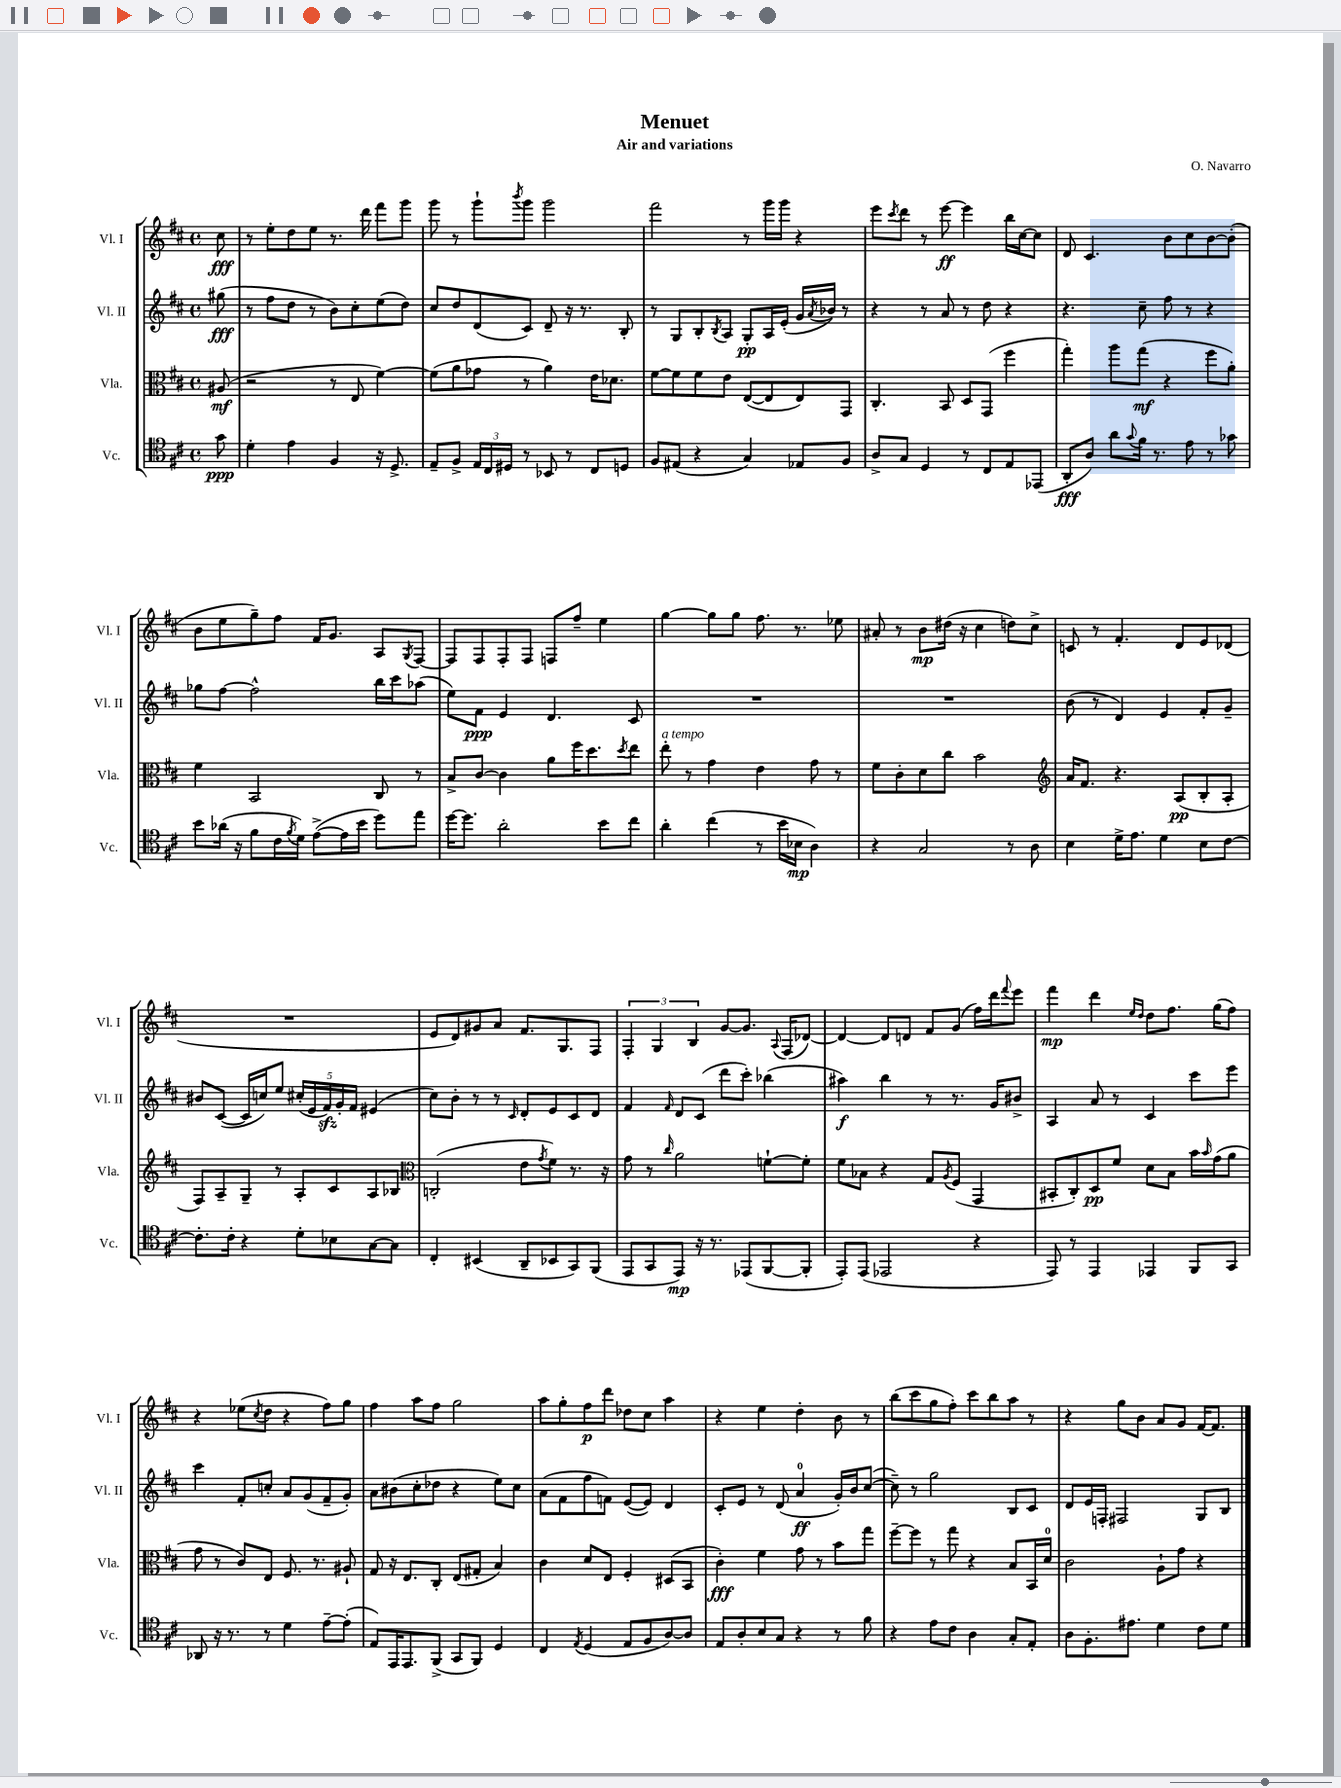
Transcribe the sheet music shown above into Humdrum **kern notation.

**kern	**kern	**kern	**kern
*staff4	*staff3	*staff2	*staff1
*clefC4	*clefC3	*clefG2	*clefG2
*k[f#c#]	*k[f#c#]	*k[f#c#]	*k[f#c#]
*M4/4	*M4/4	*M4/4	*M4/4
*met(c)	*met(c)	*met(c)	*met(c)
8g	(8A#	(8gg#	8cc#
=	=	=	=
4d'	2r	8r	8r
.	.	8ff#	8ee'
4e	.	8dd	8dd
.	.	8r	8ee
4F#	8r	8b)	8.r
.	8E	8cc#'	.
.	.	.	16ddd
16r	[4f#)	(8ee	8fff#
8.D^	.	.	.
.	.	8dd)	8ggg
=	=	=	=
8E~	(8f#]	8cc#	8ggg
8F#^	8a	8dd	8r
24E	8g-	(8d	8ggg`
24C#	.	.	.
24D#	.	.	.
.	.	.	8qbbb
8r	8r	8c#)	8ggg
8BB-	4a)	8d~	2ggg
8r	.	16r	.
.	.	8.r	.
8C#	16e	.	.
.	8.d-	.	.
8D	.	8B'	.
=	=	=	=
8F#	[8f#	8r	2fff#
(8E#	8f#]	8G	.
4r	8f#	8B'	.
.	.	8qB	.
.	8e	8A	.
4G)	([8E	8G'	8r
.	8E]	16A	16ggg
.	.	(16e'	16ggg
8E-	8E)	16g	4r
.	.	8qa	.
.	.	16b-)	.
8F#	8GG	8r	.
=	=	=	=
8A^	4.C#'	4r	8eee
.	.	.	8qccc#
8G	.	.	8ddd
4D	.	8r	8r
.	8BB	8a	[8eee
8r	8D	8r	4eee]
8C#	(8GG	8dd	.
8E	4ff#	4r	16bb
.	.	.	[16cc#
(8EE-	.	.	8cc#]
=	=	=	=
8AA'	4gg')	4.r	8d
8A)	.	.	4.c#
8a	8aa	.	.
8qqg	.	.	.
16f#	(8gg	8cc#~	.
8.r	.	.	.
.	4r	8ff#	8b
8e	.	8r	8cc#
8r	8ff#	4r	[8b
8g-	8a')	.	(8b']
=	=	=	=
8b	4f#	8gg-	8b
(16a-	.	[8ff#	8ee
16r	.	.	.
8f#	2BB	2ff#^^]	8gg~)
16c#	.	.	8ff#
8qf#	.	.	.
16d)	.	.	.
([8e^	.	.	16f#
.	.	.	8.g
16e]	.	.	.
16b	.	.	.
8dd)	8C#	16bb	8A
.	.	16ccc#	.
.	.	.	8qG
8ee	8r	(8aa-	[8F#
=	=	=	=
[16dd	8B^	8ee)	8F#]
8.dd]	.	.	.
.	[8c#	8f#	8F#
2a'	4c#]	4e	8F#'
.	.	.	8F#
.	8a	4.d	8F
.	16ff#	.	8ff#~
.	8.dd	.	.
8b	.	.	4ee
.	8qdd	.	.
8cc#	8ee	8c#	.
=	=	=	=
4a'	8ee'	1r	[4gg
.	8r	.	.
(4cc#	4g	.	8gg]
.	.	.	8gg
8r	4e	.	8.ff#
16b	.	.	.
16B-	.	.	8.r
4A)	8g	.	.
.	8r	.	8ee-
=	=	=	=
4r	8f#	1r	8a#'
.	8c#'	.	8r
2G	8d	.	8b
.	8cc#	.	(16dd#
.	.	.	16r
.	2b	.	4cc#
8r	.	.	8dd)
8A	.	.	8cc#^
=	=	=	=
*	*clefG2	*	*
4B	16a	(8b	8c
.	8.f#	.	.
.	.	8r	8r
16d^	4.r	4d)	4.f#'
8.e	.	.	.
4d	.	4e	.
.	(8A	.	8d
8B	8B'	8f#'	8e
[8c#	8A'	8g~	(8d-
=	=	=	=
8.c#']	8F#)	8b#	1r
.	8A~	([8c#	.
16c#'	.	.	.
4r	8G~	16c#]	.
.	.	16cc)	.
.	8r	8ee	.
8d'	8A'	(20cc#'	.
.	.	20e	.
.	.	20f#)	.
8B-	8c#	.	.
.	.	20g'	.
.	.	20f#	.
[8G	8A	(4e#	.
8G]	8B-	.	.
=	=	=	=
*	*clefC3	*	*
4C#'	(2C'	8cc#)	8e
.	.	8b'	8d)
(4BB#	.	8r	8g#
.	.	8r	8a
.	.	16qqc#	.
8AA~	8e	8d'	8.f#
.	8qg	.	.
8BB-	8f#)	8e	.
.	.	.	8.G
8GG)	8.r	8c#	.
(8FF#	.	8d	8F#
.	16r	.	.
=	=	=	=
8EE	8g	4f#	6F#'
8GG	8r	.	.
.	.	.	6G
.	16qqcc#	16qqf#	.
8EE)	2a	8d	.
.	.	.	6B
16r	.	(8c#	.
8.r	.	.	.
.	.	8ddd	[8g
(8EE-	.	8ccc#')	8.g]
[8FF#	[8f`	(4bb-	.
.	.	.	8qqA
.	.	.	(16F#
8FF#']	8f']	.	[8d-)
=	=	=	=
8EE')	8f#	4aa#)	4d-_
(8EE	8B-	.	.
2EE-	4r	4bb	8d-]
.	.	.	8d
.	8G	8r	8f#
.	8qA	.	.
.	(8F#	8.r	(8g
4r	4GG	.	16ff#)
.	.	16g	16ddd
.	.	.	8qqfff#
.	.	8b#^	8eee
=	=	=	=
8EE)	8BB#'	4A	4fff#
8r	8C#')	.	.
4EE	8D	8a	4ddd
.	8f#	8r	.
.	.	.	16qqee
.	.	.	16qqdd
4EE-	8d	4c#	8dd
.	8B	.	8.ff#
8FF#	16b	8ccc#	.
.	16qqb	.	.
.	(16g	.	(16gg
8GG	8a	8eee	8ff#)
=	=	=	=
8AA-	8g	4ccc#	4r
16r	8r	.	.
8.r	.	.	.
.	8c#)	8f#'	(8ee-
.	.	.	8qcc#
8r	8E	8cc'	8dd
4d	8.F#	8a	4r
.	.	(8g	.
.	8.r	.	.
[8e~	.	8f#~	8ff#)
(8e']	8A#`	8g')	8gg
=	=	=	=
8E)	8G	8a	4ff#
16EE	16r	(8b#	.
8.EE	8.E	.	.
.	.	8cc#'	8aa
(8FF#^	8C#'	8dd-	8ff#
8GG	(8E	4r	2gg
8FF#)	8G#'	.	.
4D	4B)	8ee)	.
.	.	8cc#	.
=	=	=	=
4C#	4c#	(8a	8aa
.	.	8f#	8gg'
8qE	.	.	.
(4D	8d	8ff#	8ff#
.	8E	8f)	8ddd
8E	4F#'	([8e	8dd-
8F#	.	8e])	8cc#
[8A)	(8D#	4d	4aa
8A]	8BB	.	.
=	=	=	=
8E	4c#')	8c#'	4r
8A'	.	8e	.
8B	4f#	8r	4ee
8G	.	(8d	.
4r	8g	4a	4dd'
.	8r	.	.
8r	8b	16g')	8b
.	.	16b	.
8f#	8gg	([8cc#	8r
=	=	=	=
4r	[8ff#~	8cc#~])	(8bb
.	8ff#]	8r	8ccc#
8e	8r	2gg	8gg
8c#	8gg	.	8ff#')
4A	4r	.	8ccc#
.	.	.	8bb
8G'	8B	8B	8aa
8E'	16BB	8c#	8r
.	16d	.	.
=	=	=	=
8A	2c#	8d	4r
8.F#'	.	16e	.
.	.	16F'	.
.	.	2F#	8gg
8.e#	.	.	.
.	.	.	8b
4d	8A`	.	8a
.	8g	.	8g
8c#	4r	8G	[16f#
.	.	.	8.f#]
8d	.	8B	.
==	==	==	==
*-	*-	*-	*-
